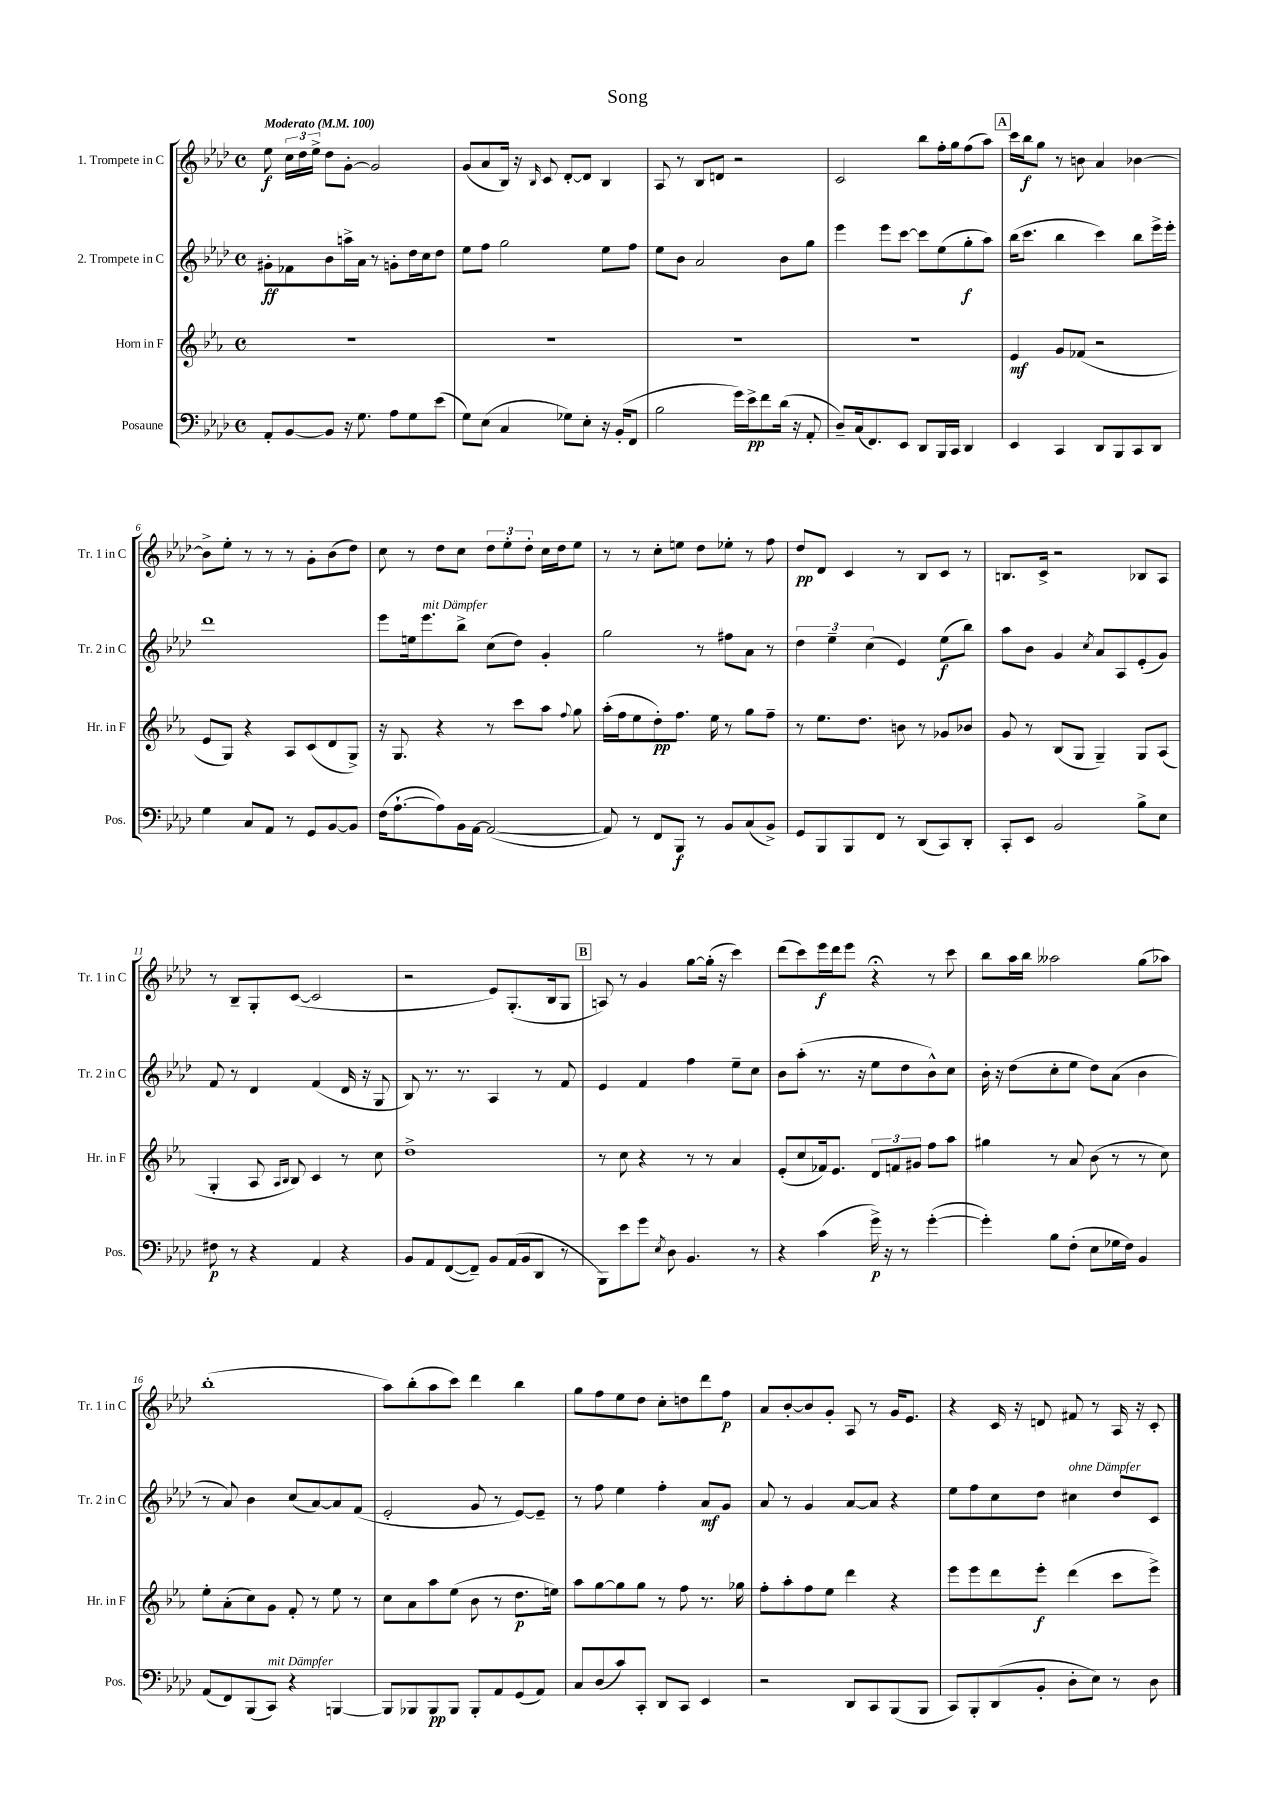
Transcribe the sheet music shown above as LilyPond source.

\header { title = "Song" }
<<
\new StaffGroup <<
\new Staff = "s0" \with { instrumentName = "1. Trompete in C" shortInstrumentName = "Tr. 1 in C" } {
    \clef treble \key aes \major \defaultTimeSignature \time 4/4 \tempo "Moderato" 4 = 100
    \autoBeamOff ees''8\f \tuplet 3/2 { c''16[ des''16 ees''16]-> } des''8[ g'8]~-. g'2 |
    g'8[( aes'8 bes16]) r16 \grace { bes16 } c'8 des'8[~-. des'8] bes4 |
    aes8 r8 bes8[ d'8] r2 |
    c'2 bes''8[ f''16-. g''16 f''8( aes''8]) |
    \mark \markup { \box "A" } c'''16[ bes''16\f g''8] r8 b'8 aes'4 bes'4~ |
    bes'8[-> ees''8]-. r8 r8 r8 g'8[-. bes'8( des''8]) |
    c''8 r8 des''8[ c''8] \tuplet 3/2 { des''8[ ees''8-. des''8]-. } c''16[ des''16 ees''8] |
    r8 r8 c''8[-. e''8] des''8[ ees''8]-. r8 f''8 |
    des''8[\pp des'8] c'4 r8 bes8[ c'8] r8 |
    b8.[ c'16]-> r2 bes8[ aes8] |
    r8 bes8[-- g8-. c'8]~( c'2 |
    r2 ees'8[) g8.-.( bes16 g8] |
    \mark \markup { \box "B" } a8) r8 g'4 g''8[~ g''16]-.( r16 c'''4) |
    des'''8[( c'''8) ees'''16\f des'''16 ees'''8] r4\fermata r8 c'''8 |
    bes''8[ aes''16 bes''16] aeses''2 g''8[( aes''8]) |
    bes''1-.( |
    aes''8[) bes''8-.( aes''8 c'''8]) des'''4 bes''4 |
    g''8[ f''8 ees''8 des''8] c''8[-. d''8 des'''8 f''8]\p |
    aes'8[ bes'8~-. bes'8 g'8]-. aes8 r8 g'16[ ees'8.] |
    r4 c'16 r16 d'8 fis'8 r8 aes16 r16 c'8-. \bar "|." |
}
\new Staff = "s1" \with { instrumentName = "2. Trompete in C" shortInstrumentName = "Tr. 2 in C" } {
    \clef treble \key aes \major \defaultTimeSignature \time 4/4
    \autoBeamOff gis'8[-.\ff fes'8 bes'8 a''16-> aes'16] r8 g'8[-. des''16 c''16 des''8] |
    ees''8[ f''8] g''2 ees''8[ f''8] |
    ees''8[ bes'8] aes'2 bes'8[ g''8] |
    ees'''4 ees'''8[ c'''8]~ c'''8[ ees''8( g''8-.\f aes''8]) |
    \mark \markup { \box "A" } bes''16[( c'''8.] bes''4 c'''4) bes''8[ ees'''16-> ees'''16]-. |
    des'''1 |
    ees'''8[ e''16 ees'''8.^\markup { \italic "mit Dämpfer" } bes''8]-> c''8[( des''8]) g'4-. |
    g''2 r8 fis''8[ aes'8] r8 |
    \tuplet 3/2 { des''4 ees''4-- c''4( } ees'4) ees''8[\f( bes''8]) |
    aes''8[ bes'8] g'4 \acciaccatura { c''8 } aes'8[ aes8 ees'8-.( g'8]) |
    f'8 r8 des'4 f'4( des'16 r16 g8 |
    bes8) r8. r8. aes4 r8 f'8 |
    \mark \markup { \box "B" } ees'4 f'4 f''4 ees''8[-- c''8] |
    bes'8[ aes''8]-.( r8. r16 ees''8[ des''8 bes'8-^) c''8] |
    bes'16-. r16 des''8[( c''8-. ees''8] des''8[) aes'8]( bes'4 |
    r8 aes'8) bes'4 c''8[( aes'8~) aes'8 f'8]( |
    ees'2-. g'8 r8 ees'8[~) ees'8]-- |
    r8 f''8 ees''4 f''4-. aes'8[\mf g'8] |
    aes'8 r8 g'4 aes'8[~ aes'8] r4 |
    ees''8[ f''8 c''8 des''8] cis''4^\markup { \italic "ohne Dämpfer" } des''8[ c'8] \bar "|." |
}
\new Staff = "s2" \with { instrumentName = "Horn in F" shortInstrumentName = "Hr. in F" } {
    \clef treble \key ees \major \defaultTimeSignature \time 4/4
    \autoBeamOff R1 |
    R1 |
    R1 |
    R1 |
    \mark \markup { \box "A" } ees'4\mf g'8[ fes'8]( r2 |
    ees'8[ g8]) r4 aes8[ c'8( d'8 g8]->) |
    r16 g8. r4 r8 c'''8[ aes''8] \appoggiatura { f''8 } g''8 |
    aes''16[-.( f''16 ees''8 d''8-.\pp) f''8.] ees''16 r8 g''8[ f''8]-- |
    r8 ees''8.[ d''8.] b'8 r8 ges'8[ bes'8] |
    g'8 r8 bes8[( g8] g4--) g8[ aes8]( |
    g4-. aes8 \grace { aes16[ bes16] } bes8) c'4 r8 c''8 |
    d''1-> |
    \mark \markup { \box "B" } r8 c''8 r4 r8 r8 aes'4 |
    ees'8[-.( c''8 fes'16) ees'8.] \tuplet 3/2 { d'8[ f'8 gis'8] } f''8[ aes''8] |
    gis''4 r8 aes'8 bes'8( r8 r8 c''8) |
    ees''8[-. aes'8-.( c''8) g'8] f'8-. r8 ees''8 r8 |
    c''8[ aes'8 aes''8 ees''8]( bes'8 r8 d''8.[\p e''16]) |
    aes''8[ g''8~ g''8 g''8] r8 f''8 r8. ges''16 |
    f''8[-. aes''8-. f''8 ees''8] d'''4 r4 |
    ees'''8[ ees'''8 d'''8 ees'''8]-.\f d'''4( c'''8[ ees'''8]->) \bar "|." |
}
\new Staff = "s3" \with { instrumentName = "Posaune" shortInstrumentName = "Pos." } {
    \clef bass \key aes \major \defaultTimeSignature \time 4/4
    \autoBeamOff aes,8[-. bes,8~ bes,8] r16 g8. aes8[ g8 ees'8]( |
    g8[) ees8]( c4 ges8[) ees8]-. r16 bes,16[-.( f,8] |
    bes2 g'16[) ees'16->\pp f'8 des'16]( r16 aes,8-. |
    des8[--) c16( f,8.) ees,8] des,8[ bes,,16 c,16] des,4 |
    \mark \markup { \box "A" } ees,4 c,4 des,8[ bes,,8 c,8 des,8] |
    g4 c8[ aes,8] r8 g,8[ bes,8~ bes,8] |
    f16[( aes8.~-! aes8) bes,16 aes,16]~ aes,2~( |
    aes,8) r8 f,8[ bes,,8]\f r8 bes,8[ c8( bes,8]->) |
    g,8[ bes,,8 bes,,8 f,8] r8 des,8[( c,8) des,8]-. |
    c,8[-. ees,8] bes,2 bes8[-> ees8] |
    fis8\p r8 r4 aes,4 r4 |
    bes,8[ aes,8 f,8~( f,8]--) bes,8[ aes,16( bes,16 des,8] r8 |
    \mark \markup { \box "B" } bes,,8[) ees'8 g'8] \acciaccatura { ees8 } des8 bes,4. r8 |
    r4 c'4( g'16->\p) r16 r8 g'4~-.( |
    g'4-.) bes8[ f8]-.( ees8[ ges16 f16]) bes,4 |
    aes,8[( f,8) bes,,8( c,8]^\markup { \italic "mit Dämpfer" }) r4 b,,4~ |
    b,,8[ bes,,8 bes,,8\pp bes,,8] bes,,8[-. aes,8 g,8( aes,8]) |
    c8[ des8( c'8) c,8]-. des,8[ c,8] ees,4 |
    r2 des,8[ c,8 bes,,8( bes,,8] |
    c,8[) bes,,8-. des,8( bes,8]-. des8[-. ees8]) r8 des8 \bar "|." |
}
>>
>>
